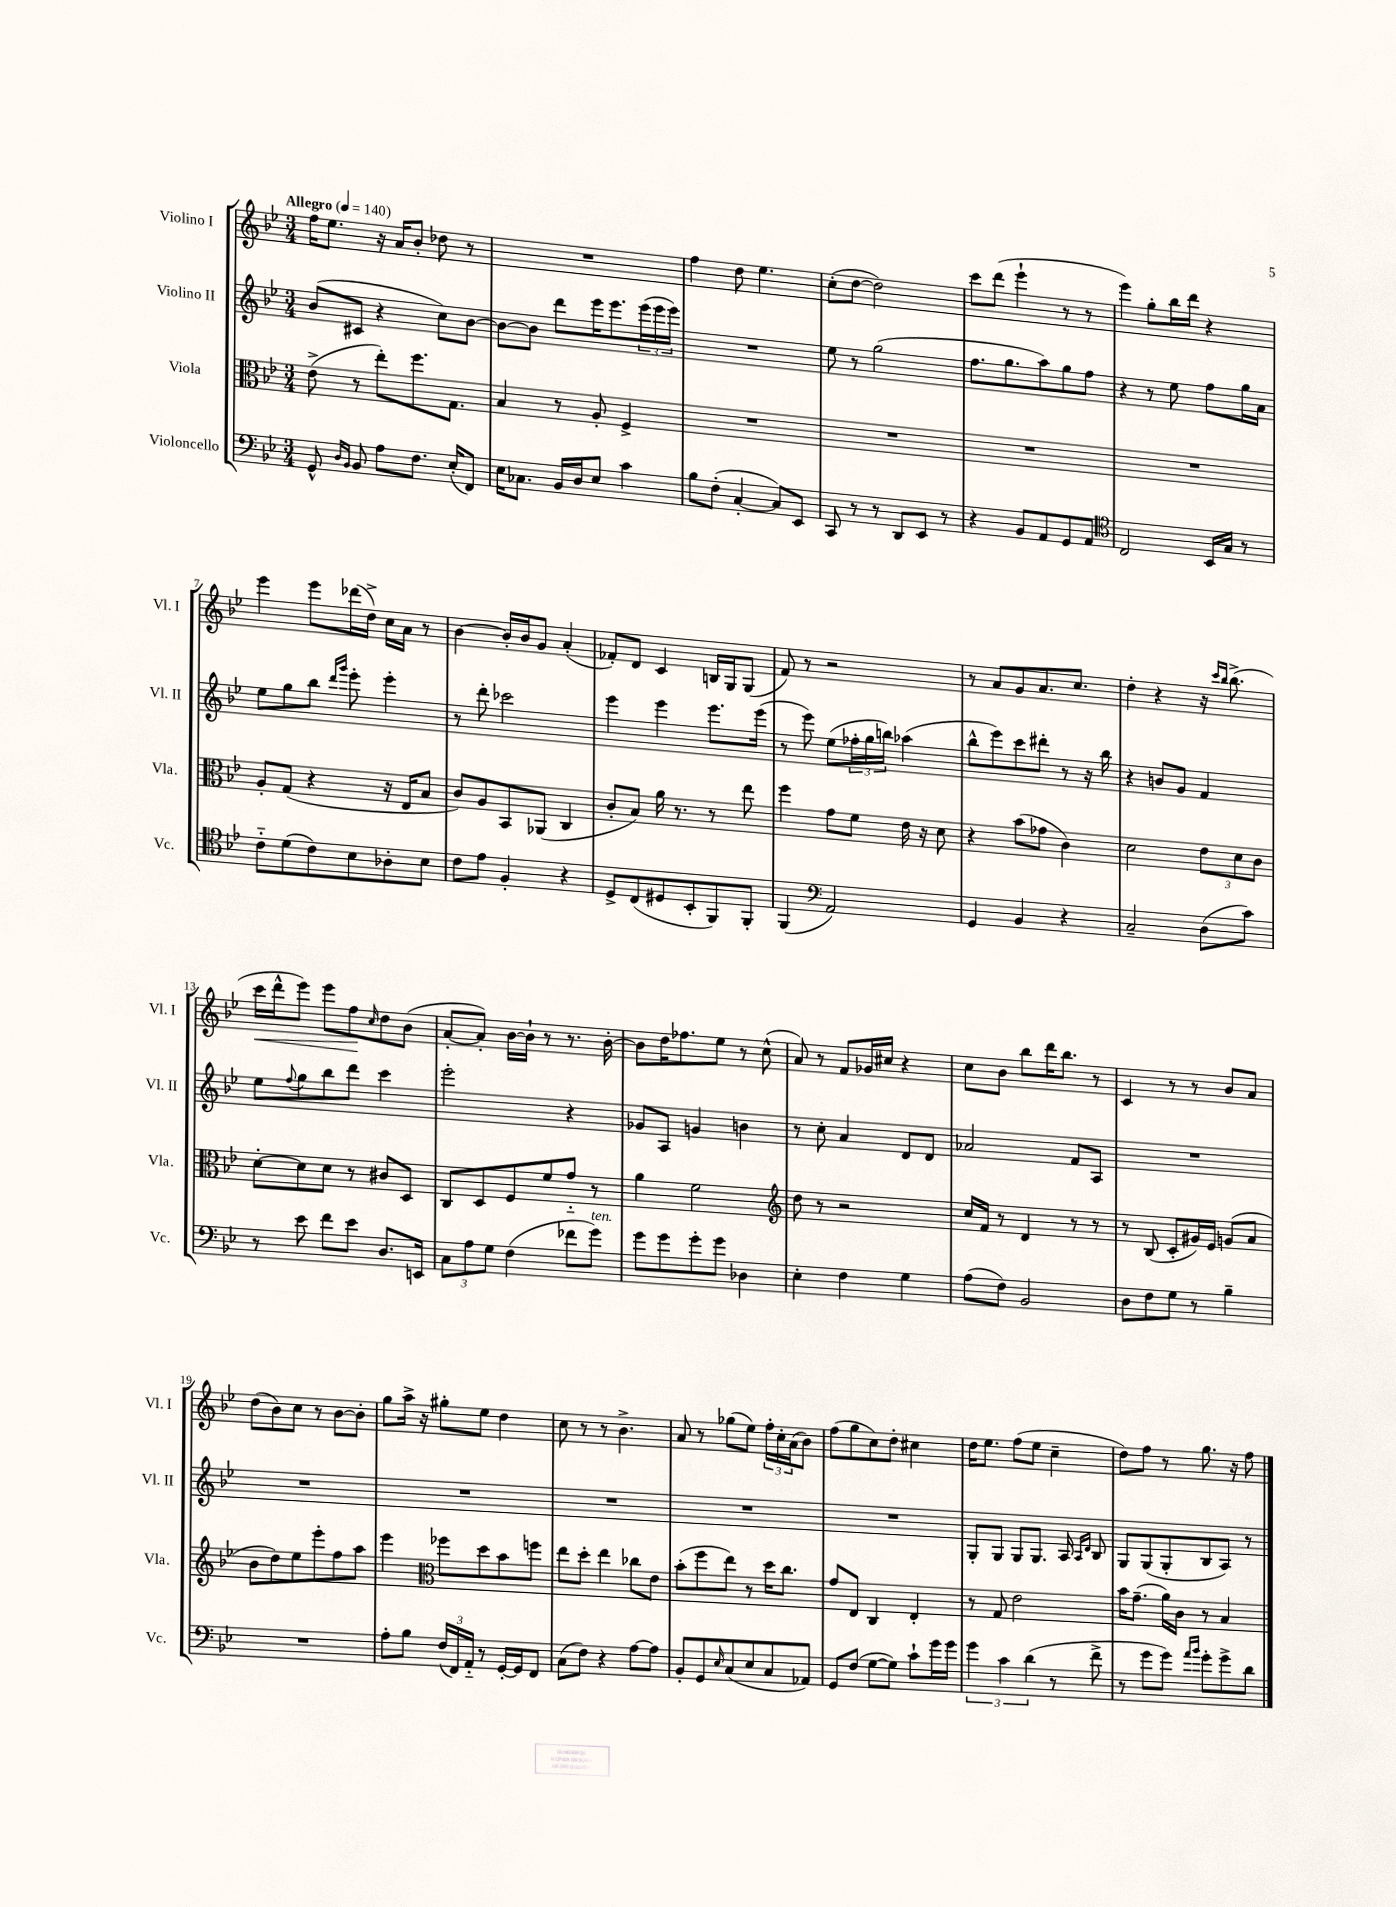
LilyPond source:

<<
\new StaffGroup <<
\new Staff = "s0" \with { instrumentName = "Violino I" shortInstrumentName = "Vl. I" } {
    \clef treble \key bes \major \numericTimeSignature \time 3/4 \tempo "Allegro" 4 = 140
    f''16 ees''8. r16 a'16 bes'8-. des''8 r8 |
    R2. |
    f''4 d''8 ees''4. |
    c''8-.( d''8~ d''2) |
    c'''8 d'''8( ees'''4-! r8 r8 |
    ees'''4) g''8-. bes''16 d'''16 r4 |
    ees'''4 ees'''8 des'''16( d''16->) c''16 a'16 r8 |
    bes'4~ bes'16-. bes'16 g'8 a'4-.( |
    fes'8-.) d'8 c'4 b16 g16 g8( |
    f'8) r8 r2 |
    r8 a'8 g'8 a'8. c''8. |
    d''4-. r4 r16 \grace { c'''16 bes''16 } bes''8.->( |
    c'''16\< d'''16-^ ees'''8) ees'''8 f''8\! \grace { c''16 } d''8 bes'8( |
    a'8~-. a'8-.) bes'16~ bes'16-! r8 r8. bes'16~-. |
    bes'8 d''16 fes''8. ees''8 r8 c''8-^( |
    a'8) r8 f'8 ges'16 cis''16 r4 |
    c''8 bes'8 bes''8 d'''16 bes''8. r8 |
    c'4 r8 r8 bes'8 a'8 |
    d''8( bes'8) c''8 r8 bes'8~ bes'8-. |
    g''8 a''16-> r16 gis''8-. ees''8 d''4 |
    c''8 r8 r8 bes'4.-> |
    a'8 r8 ges''8( ees''8) \tuplet 3/2 { f''16-. c''16-. a'16( } bes'8) |
    f''8( g''8 c''8) d''8-. cis''4 |
    d''16 ees''8. f''8( ees''8 c''4-- |
    d''8) f''8 r8 g''8. r16 f''8 \bar "|." |
}
\new Staff = "s1" \with { instrumentName = "Violino II" shortInstrumentName = "Vl. II" } {
    \clef treble \key bes \major \numericTimeSignature \time 3/4
    bes'8( cis'8 r4 c''8) bes'8~ |
    bes'8~ bes'8 d'''8 ees'''16 ees'''8. \tuplet 3/2 { ees'''16( ees'''16 ees'''16) } |
    R2. |
    ees''8 r8 g''2( |
    f''8. g''8. a''8) g''8 f''8 |
    r4 r8 ees''8 f''8 g''16 a'16 |
    ees''8 g''8 bes''8 \grace { d'''16 g'''16 } ees'''8-. ees'''4-. |
    r8 d'''8-. ces'''2 |
    ees'''4 ees'''4 ees'''8. ees'''16( |
    r8 ees'''8) ees''8( \tuplet 3/2 { fes''16-. g''16 b''16) } aes''4( |
    bes''8-^ ees'''8) c'''8 dis'''8-. r8 r16 bes''16 |
    r4 b'8 g'8 f'4 |
    ees''8 \appoggiatura { f''8 } g''8 bes''8 d'''8 c'''4 |
    ees'''2-. r4 |
    ges'8 a8 g'4 b'4 |
    r8 c''8-. a'4 d'8 d'8 |
    aes'2 f'8 a8 |
    R2. |
    R2. |
    R2. |
    R2. |
    R2. |
    R2. |
    g8-. g8 g8 g8. a16 \grace { a16 d'16 } bes8 |
    g8 g8( g8-. bes8 a8) r8 \bar "|." |
}
\new Staff = "s2" \with { instrumentName = "Viola" shortInstrumentName = "Vla." } {
    \clef alto \key bes \major \numericTimeSignature \time 3/4
    ees'8->( r8 ees''8-.) f''8. g8. |
    bes4 r8 a8-. f4-> |
    R2. |
    R2. |
    R2. |
    R2. |
    a8-. g8( r4 r16 ees16 bes8 |
    c'8) a8 bes,8 aes,8( c4 |
    c'8-. bes8) a'16 r8. r8 ees''8 |
    f''4 g'8 f'8 ees'16 r16 d'8 |
    r4 bes'8( ges'8 c'4) |
    d'2 \tuplet 3/2 { ees'8 d'8 c'8 } |
    d'8~-. d'8 d'8 r8 cis'8 d8 |
    c8 d8 f8 f'8 g'8-_ r8 |
    a'4 f'2 |
    \clef treble d''8 r8 r2 |
    c''16 f'16 r8 d'4 r8 r8 |
    r8 bes8( c'8-. gis'16) ees'16 g'8( a'8 |
    bes'8 d''8) ees''8 ees'''8-. f''8 a''8 |
    ees'''4 \clef alto fes''8 d''8 bes'8 f''8 |
    ees''8 d''8-. ees''4 ces''8 ees'8 |
    bes'8-.( f''8 ees''8) r8 d''16 c''8. |
    g'8 ees8 c4 ees4-. |
    r8 g8 ees'2 |
    bes'16 g'8.--( a'16) c'16 r8 bes4 \bar "|." |
}
\new Staff = "s3" \with { instrumentName = "Violoncello" shortInstrumentName = "Vc." } {
    \clef bass \key bes \major \numericTimeSignature \time 3/4
    g,8-^ \grace { d16 bes,16 } bes,8 a8 f8. ees16-.( f,8) |
    ees16 ces8. bes,16 d16 ees8 c'4 |
    bes8 f8-.( c4~-. c8) ees,8 |
    c,8 r8 r8 d,8 ees,8 r8 |
    r4 bes,8 a,8 g,8 a,8 |
    \clef tenor c2 bes,16 g16 r8 |
    c'8-_ d'8( c'8) bes8 aes8-. bes8 |
    c'8 ees'8 f4-. r4 |
    d8-> c8( dis8 bes,8-. f,8) f,8-. |
    f,4( \clef bass a,2) |
    g,4 bes,4 r4 |
    c2-- d8( c'8) |
    r8 ees'8 f'8 ees'8 d8. e,16 |
    \tuplet 3/2 { c8 a8 g8 } f4( fes'8 g'8^\markup { \italic "ten." }) |
    g'8 g'8 g'8-. g'8 des4 |
    ees4-. f4 g4 |
    a8( f8) bes,2 |
    d8 f8 g8 r8 bes4-- |
    R2. |
    a8-. bes8 \tuplet 3/2 { f16( f,16) a,16-_ } r8 g,16~-. g,16 f,8 |
    c8( f8) r4 a8~ a8 |
    bes,8-. g,8 \grace { ees16 } c8( ees8 c8 aes,8) |
    g,8 f8( g8~ g8) c'8-! g'16 g'16 |
    \tuplet 3/2 { g'4 c'4 d'4( } r8 f'8-> |
    r8 g'8 g'8) \grace { a'16 bes'16 } g'8-. g'8-> d'8 \bar "|." |
}
>>
>>
